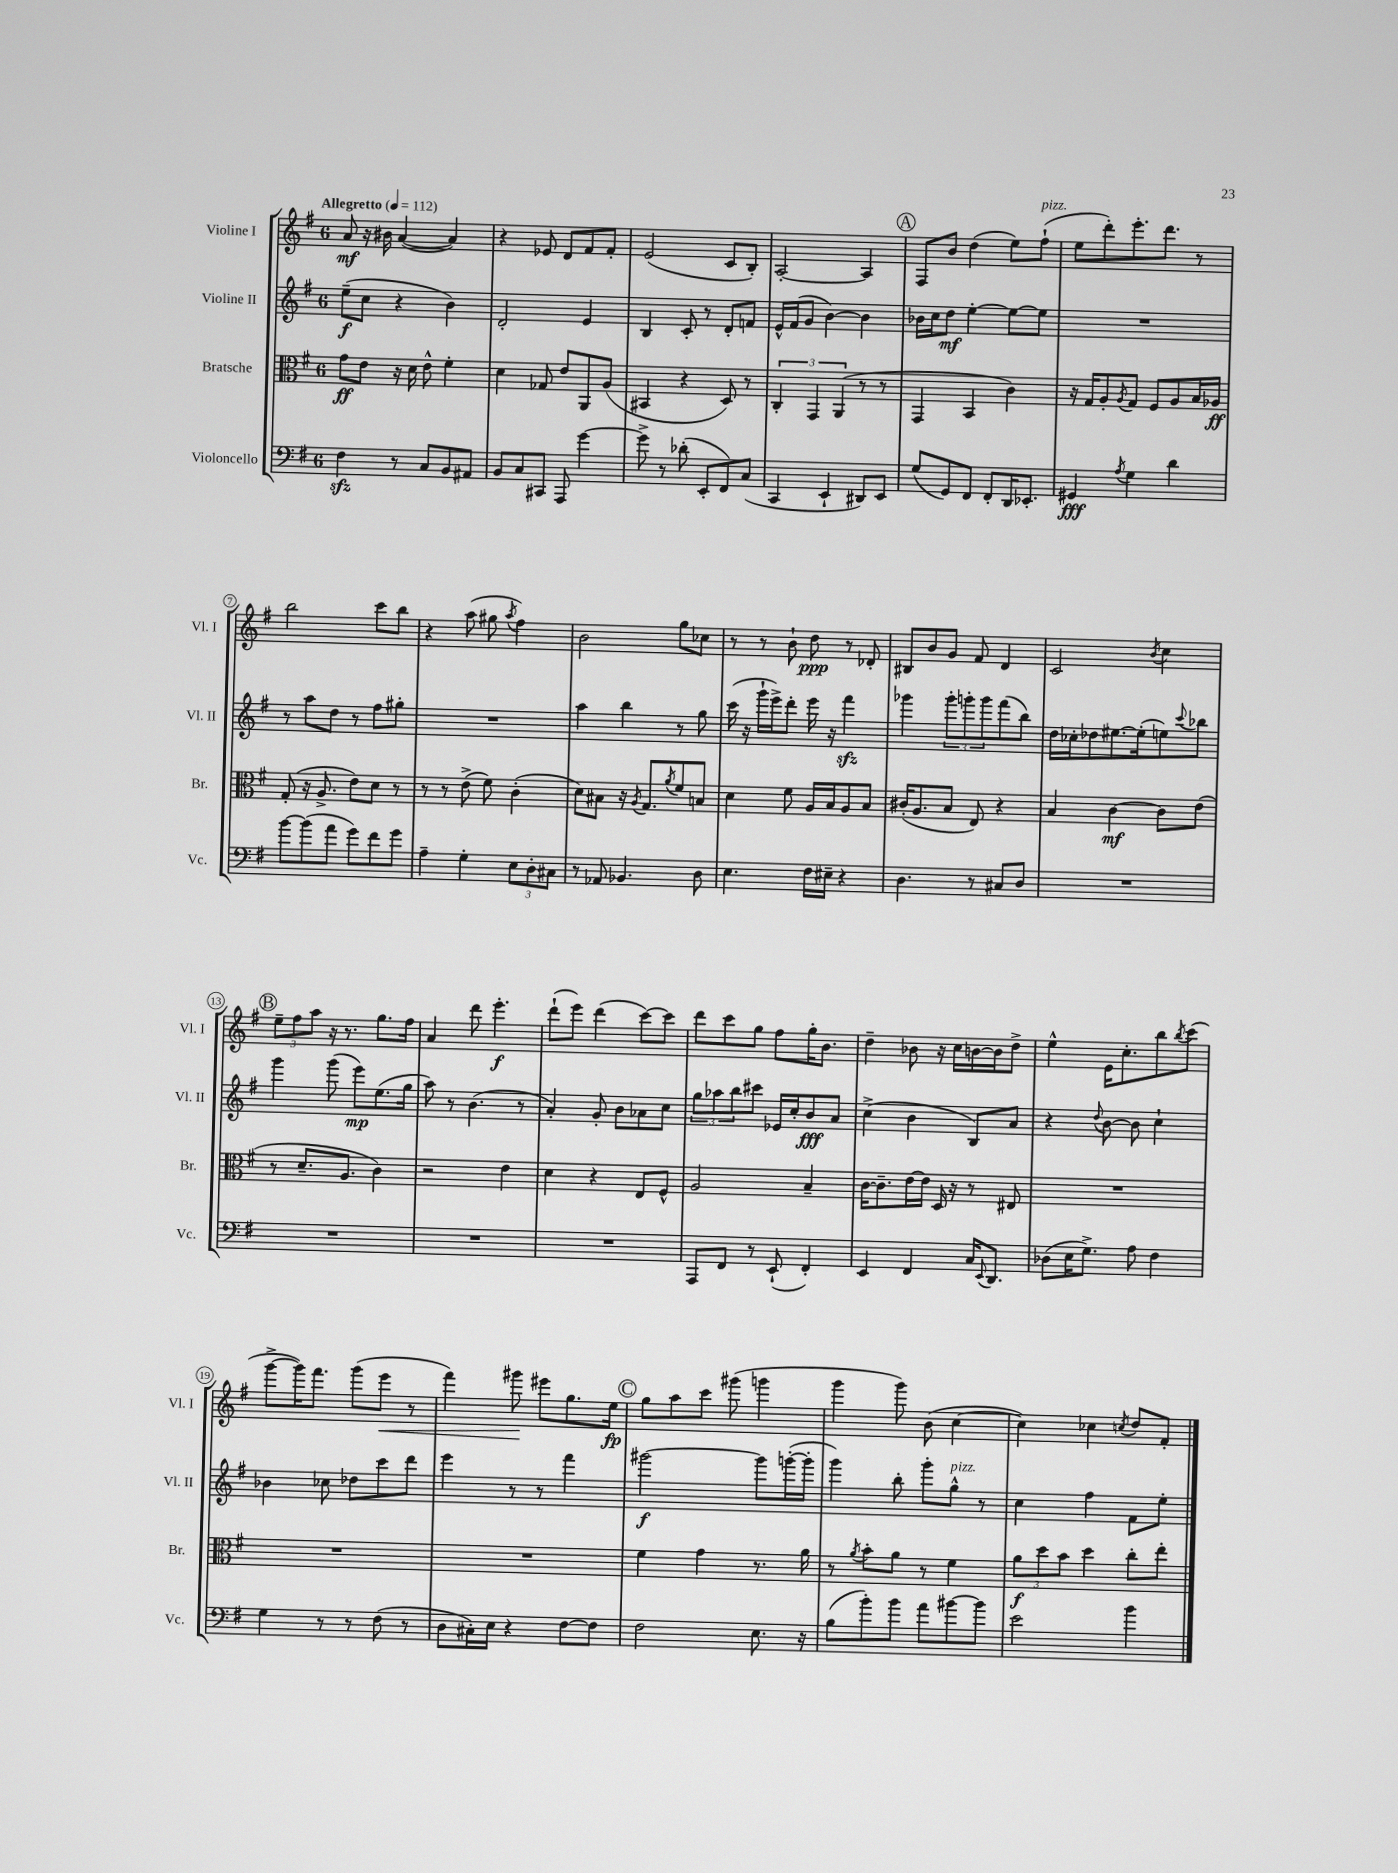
<<
\new StaffGroup <<
\new Staff = "s0" \with { instrumentName = "Violine I" shortInstrumentName = "Vl. I" } {
    \clef treble \key g \major \once \override Staff.TimeSignature.style = #'single-digit \time 6/8 \tempo "Allegretto" 4 = 112
    a'8\mf r16 bis'16 a'4~( a'4) |
    r4 ees'8 d'8 fis'8 fis'8-. |
    e'2( c'8 b8-.) |
    a2~-. a4 |
    \mark \markup { \circle "A" } fis8 b'8 d''4( e''8) fis''8-!^\markup { \italic "pizz." }( |
    e''8 d'''8-.) e'''8.-. d'''8. r8 |
    b''2 c'''8 b''8 |
    r4 a''8( gis''8 \acciaccatura { a''8 } fis''4) |
    b'2 g''8 ces''8 |
    r8 r8 b'8-! d''8\ppp r8 des'8-. |
    bis8 b'8 g'8 fis'8 d'4 |
    c'2 \acciaccatura { b'8 } c''4 |
    \mark \markup { \circle "B" } \tuplet 3/2 { e''8-- fis''8 a''8 } r16 r8. g''8. fis''16 |
    a'4 d'''8 e'''4.-.\f |
    d'''8-!( e'''8) d'''4( c'''8~) c'''8 |
    d'''8 c'''8 g''8 fis''8 g''16-. b'8. |
    d''4-- bes'8 r16 c''16 b'16~ b'16 d''8-> |
    e''4-^ e'16 c''8.-. b''8 \acciaccatura { b''8 } c'''8( |
    g'''8~-> g'''16) fis'''8. g'''8( e'''8\< r8 |
    fis'''4) gis'''8\! eis'''8 g''8. e''16\fp |
    \mark \markup { \circle "C" } g''8 a''8 c'''8 gis'''8( g'''4 |
    g'''4 g'''8) b'8( c''4~ |
    c''4) ces''4 \acciaccatura { c''8 } d''8 fis'8-. \bar "|." |
}
\new Staff = "s1" \with { instrumentName = "Violine II" shortInstrumentName = "Vl. II" } {
    \clef treble \key g \major \once \override Staff.TimeSignature.style = #'single-digit \time 6/8
    e''8--\f( c''8 r4 b'4) |
    d'2-. e'4 |
    b4 c'8-. r8 d'8-. f'8 |
    e'16-^ fis'16( g'8 b'4~) b'4 |
    \mark \markup { \circle "A" } bes'16 c''16 d''8\mf e''4~-. e''8~ e''8 |
    R2. |
    r8 a''8 d''8 r8 fis''8 gis''8-. |
    R2. |
    a''4 b''4 r8 g''8 |
    c'''16( r16 g'''16-! e'''16->) d'''8-. e'''16 r16 fis'''4\sfz |
    ges'''4 \tuplet 3/2 { ges'''8-. g'''8-. g'''8 } fis'''8( b''8) |
    d''16 ces''16-. des''8 eis''8.~ eis''16-.( e''8) \appoggiatura { c'''8 } bes''8 |
    \mark \markup { \circle "B" } g'''4 g'''8( e'''8\mp) e''8.( g''16 |
    a''8) r8 b'4.( r8 |
    a'4-.) g'8-. b'8 aes'8 c''8 |
    \tuplet 3/2 { g''8 aes''8 b''8 } cis'''8 ees'16 c''16-. b'8\fff a'8 |
    c''4->( b'4 b8) a'8 |
    r4 \appoggiatura { d''8 } b'8~ b'8 c''4-! |
    bes'4 ces''8 des''8 c'''8 d'''8 |
    e'''4 r8 r8 fis'''4 |
    \mark \markup { \circle "C" } gis'''2~\f gis'''8 g'''16~-.( g'''16-. |
    g'''4) b''8-. g'''8-. g''8-^^\markup { \italic "pizz." } r8 |
    c''4 fis''4 fis'8 e''8-. \bar "|." |
}
\new Staff = "s2" \with { instrumentName = "Bratsche" shortInstrumentName = "Br." } {
    \clef alto \key g \major \once \override Staff.TimeSignature.style = #'single-digit \time 6/8
    g'8\ff e'8 r16 d'16 e'8-^ fis'4-. |
    d'4 ges8 e'8 a,8 a8( |
    bis,4 r4 d8) r8 |
    \tuplet 3/2 { c4-. g,4 a,4( } r8 r8 |
    \mark \markup { \circle "A" } g,4 b,4 c'4) |
    r16 g16 a8-. \acciaccatura { a8 } g8 fis8 a8 b16 aes16\ff |
    g8-.( r16 a8.-> e'8) d'8 r8 |
    r8 r8 e'8->( fis'8) c'4-.( |
    d'8) bis8 r16 \acciaccatura { a8 } g8. \acciaccatura { a'8 } fis'8 b8 |
    d'4 fis'8 a16 b16 a8 b8 |
    cis'16-.( a8. b8 e8) r4 |
    b4 c'4~\mf c'8 e'8( |
    \mark \markup { \circle "B" } r8 d'8.-- a8. c'4) |
    r2 e'4 |
    d'4 r4 e8 fis8-^ |
    a2 b4-- |
    c'16~ c'8.-- e'16~ e'16 d16 r16 r8 eis8 |
    R2. |
    R2. |
    R2. |
    \mark \markup { \circle "C" } fis'4 g'4 r8. a'16 |
    r8 \acciaccatura { a'8 } b'8-. a'8 r8 fis'4 |
    \tuplet 3/2 { a'8\f d''8 b'8 } d''4 c''8-. e''8-. \bar "|." |
}
\new Staff = "s3" \with { instrumentName = "Violoncello" shortInstrumentName = "Vc." } {
    \clef bass \key g \major \once \override Staff.TimeSignature.style = #'single-digit \time 6/8
    fis4\sfz r8 c8 b,8 ais,8 |
    b,8 c8 cis,8 a,,8 g'4~ |
    g'8-> r8 des'8-.( e,8-. fis,8) c8( |
    c,4 e,4-! dis,8) e,8 |
    \mark \markup { \circle "A" } g8( g,8) fis,8 fis,8-. d,16 ees,8.-. |
    gis,4\fff \acciaccatura { a8 } g4 d'4 |
    b'8~ b'8( a'8 g'8) fis'8 g'8 |
    a4-- g4-. \tuplet 3/2 { e8 d8-. cis8 } |
    r8 aes,8 bes,4. d8 |
    e4. fis16 eis16-- r4 |
    d4. r8 cis8 d8 |
    R2. |
    \mark \markup { \circle "B" } R2. |
    R2. |
    R2. |
    a,,8 fis,8 r8 e,8-!( fis,4-.) |
    e,4 fis,4 c16 \appoggiatura { e,8 } d,8. |
    des8( e16 g8.->) a8 fis4 |
    g4 r8 r8 fis8( r8 |
    d8 cis16-.) e16 r4 fis8~ fis8 |
    \mark \markup { \circle "C" } fis2 e8. r16 |
    b8( b'8-.) b'8 a'8 bis'8~ bis'8 |
    e'2 b'4 \bar "|." |
}
>>
>>
\layout { \context { \Score \override BarNumber.stencil = #(make-stencil-circler 0.1 0.3 ly:text-interface::print) } }
